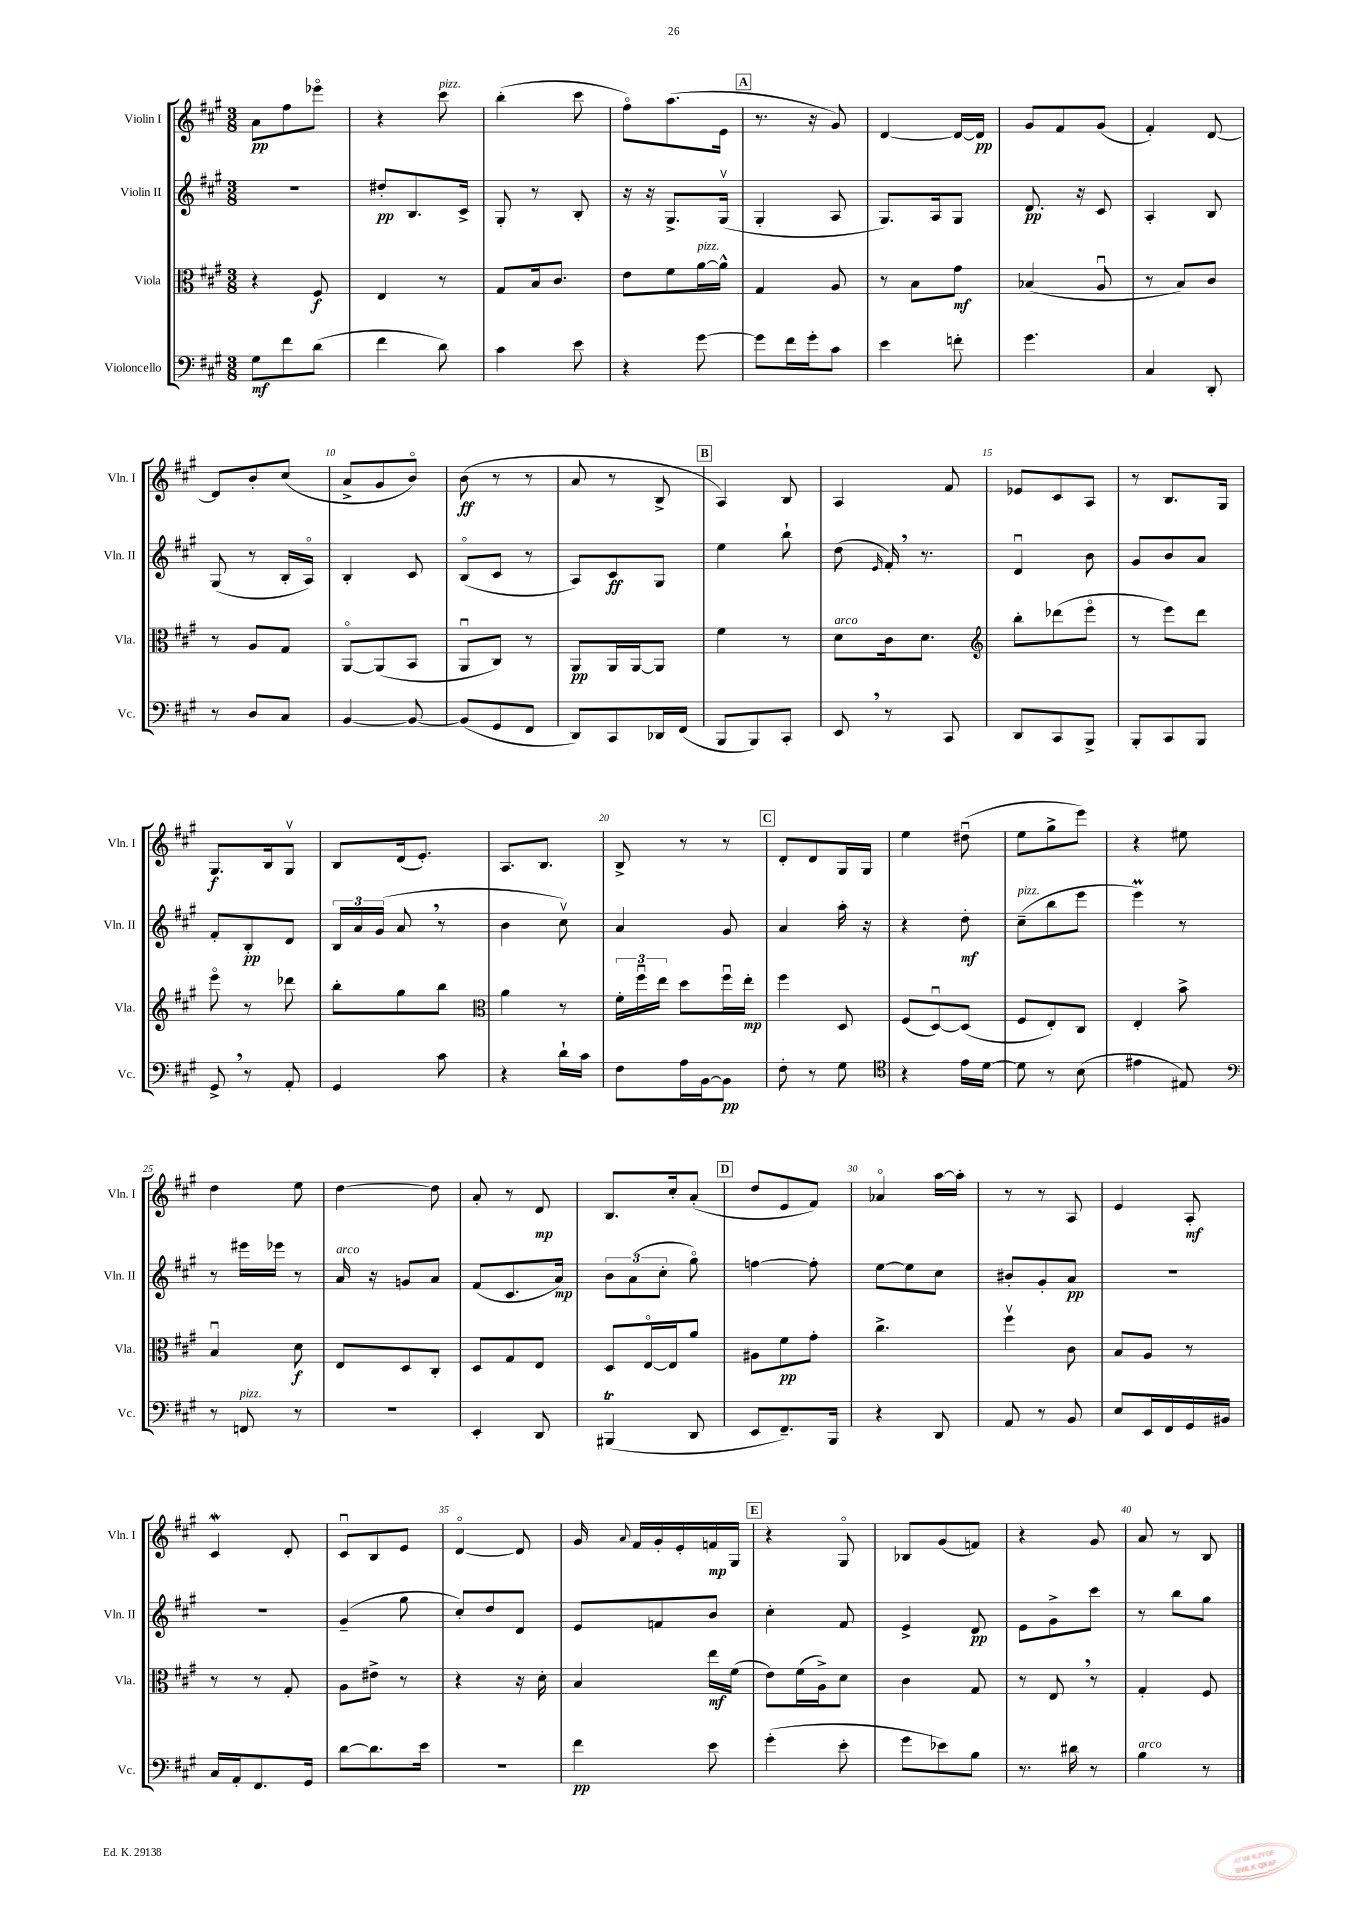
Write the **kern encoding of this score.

**kern	**kern	**kern	**kern
*staff4	*staff3	*staff2	*staff1
*clefF4	*clefC3	*clefG2	*clefG2
*k[f#c#g#]	*k[f#c#g#]	*k[f#c#g#]	*k[f#c#g#]
*M3/8	*M3/8	*M3/8	*M3/8
8G#	4r	4.r	8a
8f#	.	.	8ff#
(8d	8F#	.	8eee-o
=	=	=	=
4f#	4E	8dd#'	4r
.	.	8.B	.
8d)	8r	.	8ccc#
.	.	16c#^	.
=	=	=	=
4c#	8G#	8G#'	(4bb'
.	16B	8r	.
.	8.c#	.	.
8e	.	8B'	8ccc#
=	=	=	=
4r	8e	16r	8ff#o)
.	.	16r	.
.	8f#	8.G#^	(8.aa
[8g#	[16a	.	.
.	16a^^]	(16G#v	16e
=	=	=	=
8g#]	4G#	4G#'	8.r
16f#	.	.	.
16g#'	.	.	16r
8c#	8A	8A	8g#)
=	=	=	=
4e	8r	8.G#)	[4d
.	8B	.	.
.	.	16A	.
8f'	8g#	8G#	16d_
.	.	.	16d]
=	=	=	=
4.g#	(4B-	8.d	8g#
.	.	.	8f#
.	.	16r	.
.	8Au	8c#	(8g#
=	=	=	=
4C#	8r	4A'	4f#')
.	8B)	.	.
8DD'	8c#	8B	[8d
=	=	=	=
8r	8r	(8G#	8d]
8D	8A	8r	8b'
8C#	8G#	16B'	(8cc#
.	.	16Ao)	.
=	=	=	=
[4BB	[8AAo	4B'	8a^
.	(8AA]	.	8g#
8BB_	8BB	8c#	8bo)
=	=	=	=
(8BB]	8AAu	(8Bo	(8b
8GG#	8C#)	8c#	8r
8FF#	8r	8r	8r
=	=	=	=
8DD)	8AA	8A)	8a
8CC#	16AA	8c#	8r
.	[16AA	.	.
16DD-	8AA]	8G#	8B^
(16FF#	.	.	.
=	=	=	=
8BBB	4f#	4ee	4A)
8BBB)	.	.	.
8CC#'	8r	8bb`	8B
=	=	=	=
8EE	8d	(8dd	4A
.	.	16qqe	.
8r	16c#	16f#')	.
.	8.d	8.r	.
8CC#	.	.	8f#
=	=	=	=
*	*clefG2	*	*
8DD	8bb'	4du	8e-
8CC#	(8ddd-	.	8c#
8BBB^	8eeeo	8b	8A
=	=	=	=
8BBB'	8r	8g#	8r
8CC#	8eee)	8b	8.B
8BBB	8ddd	8a	.
.	.	.	16G#
=	=	=	=
8GG#^	8eeeo	8f#'	8.G#
8r	8r	8B'	.
.	.	.	16B
8AA'	8ddd-	8d	8G#v
=	=	=	=
4GG#	8bb'	24B	8B
.	.	24a	.
.	.	(24g#	.
.	8gg#	8a	(16d
.	.	.	8.e')
8c#	8bb	8r	.
=	=	=	=
*	*clefC3	*	*
4r	4a	4b	8.A
.	.	.	8.B
16d`	8r	8cc#v)	.
16c#	.	.	.
=	=	=	=
8F#	24f#'	4a	8B^
.	24ff#u	.	.
.	24ee	.	.
16A	8dd	.	8r
[16BB	.	.	.
8BB]	16ff#u	8g#	8r
.	16ee'	.	.
=	=	=	=
8F#'	4ff#	4a	8d'
8r	.	.	8d
8G#	8D	16aa'	16G#
.	.	16r	16G#
=	=	=	=
*clefC4	*	*	*
4r	(8F#	4r	4ee
.	[8Du)	.	.
16e	(8D]	8dd'	(8dd#u
[16d	.	.	.
=	=	=	=
8d]	8F#	(8cc#~	8ee
8r	8E')	8bb	8gg#^
(8B	8C#	8eee	8eee)
=	=	=	=
4e#	4E'	4eee)	4r
8E#)	8b^	8r	8ee#
=	=	=	=
*clefF4	*	*	*
8r	4Bu	8r	4dd
8FF	.	16eee#	.
.	.	16eee-	.
8r	8d	8r	8ee
=	=	=	=
4.r	8E	16a	[4dd
.	.	16r	.
.	8D	8g	.
.	8C#'	8a	8dd]
=	=	=	=
4EE'	8D	(8f#	8a'
.	8G#	8.c#	8r
8DD	8E	.	8d
.	.	16a)	.
=	=	=	=
(4BBB#	8D	12b	8.B
.	.	(12a	.
.	[16Eo	.	.
.	.	12cc#'	.
.	16E]	.	16cc#'
8DD	8a	8gg#o)	(8a'
=	=	=	=
8EE	8A#	[4ff	8dd
8.FF#~)	8f#	.	8e
.	8g#'	8ff']	8f#)
16BBB	.	.	.
=	=	=	=
4r	4.cc#^	[8ee	4a-o
.	.	8ee]	.
8DD	.	8cc#	[16aa
.	.	.	16aa']
=	=	=	=
8AA	4ff#v	8b#'	8r
8r	.	8g#'	8r
8BB	8c#	8a	8A
=	=	=	=
8E	8B	4.r	4e
16EE	8A	.	.
16FF#	.	.	.
16GG#	8r	.	8A'
16BB#	.	.	.
=	=	=	=
16C#	8r	4.r	4c#
16AA'	.	.	.
8.FF#	8r	.	.
.	8G#'	.	8d'
16GG#	.	.	.
=	=	=	=
[8d	8A	(4g#~	8c#u
8.d]	8e#^	.	8B
.	8r	8gg#	8e
16e	.	.	.
=	=	=	=
4.r	4r	8cc#')	[4do
.	.	8dd	.
.	16r	8d	8d]
.	16d'	.	.
=	=	=	=
4f#	4B	8e	16g#
.	.	.	8qqa
.	.	.	16f#
.	.	8f	16g#'
.	.	.	16e'
8e	16ee	8b	16f
.	(16f#	.	16G#
=	=	=	=
(4g#'	8e)	4cc#'	4r
.	(16f#	.	.
.	16A^)	.	.
8e'	8d	8f#	8G#o
=	=	=	=
8g#	4c#	4e^	8B-
8e-)	.	.	(8g#
8B	8G#	8d	8f)
=	=	=	=
8.r	8r	8e	4r
.	8E	8g#^	.
16d#	.	.	.
8r	8r	8ccc#	8g#
=	=	=	=
4B	4G#'	8r	8a
.	.	8bb	8r
8r	8F#	8gg#	8B
==	==	==	==
*-	*-	*-	*-
